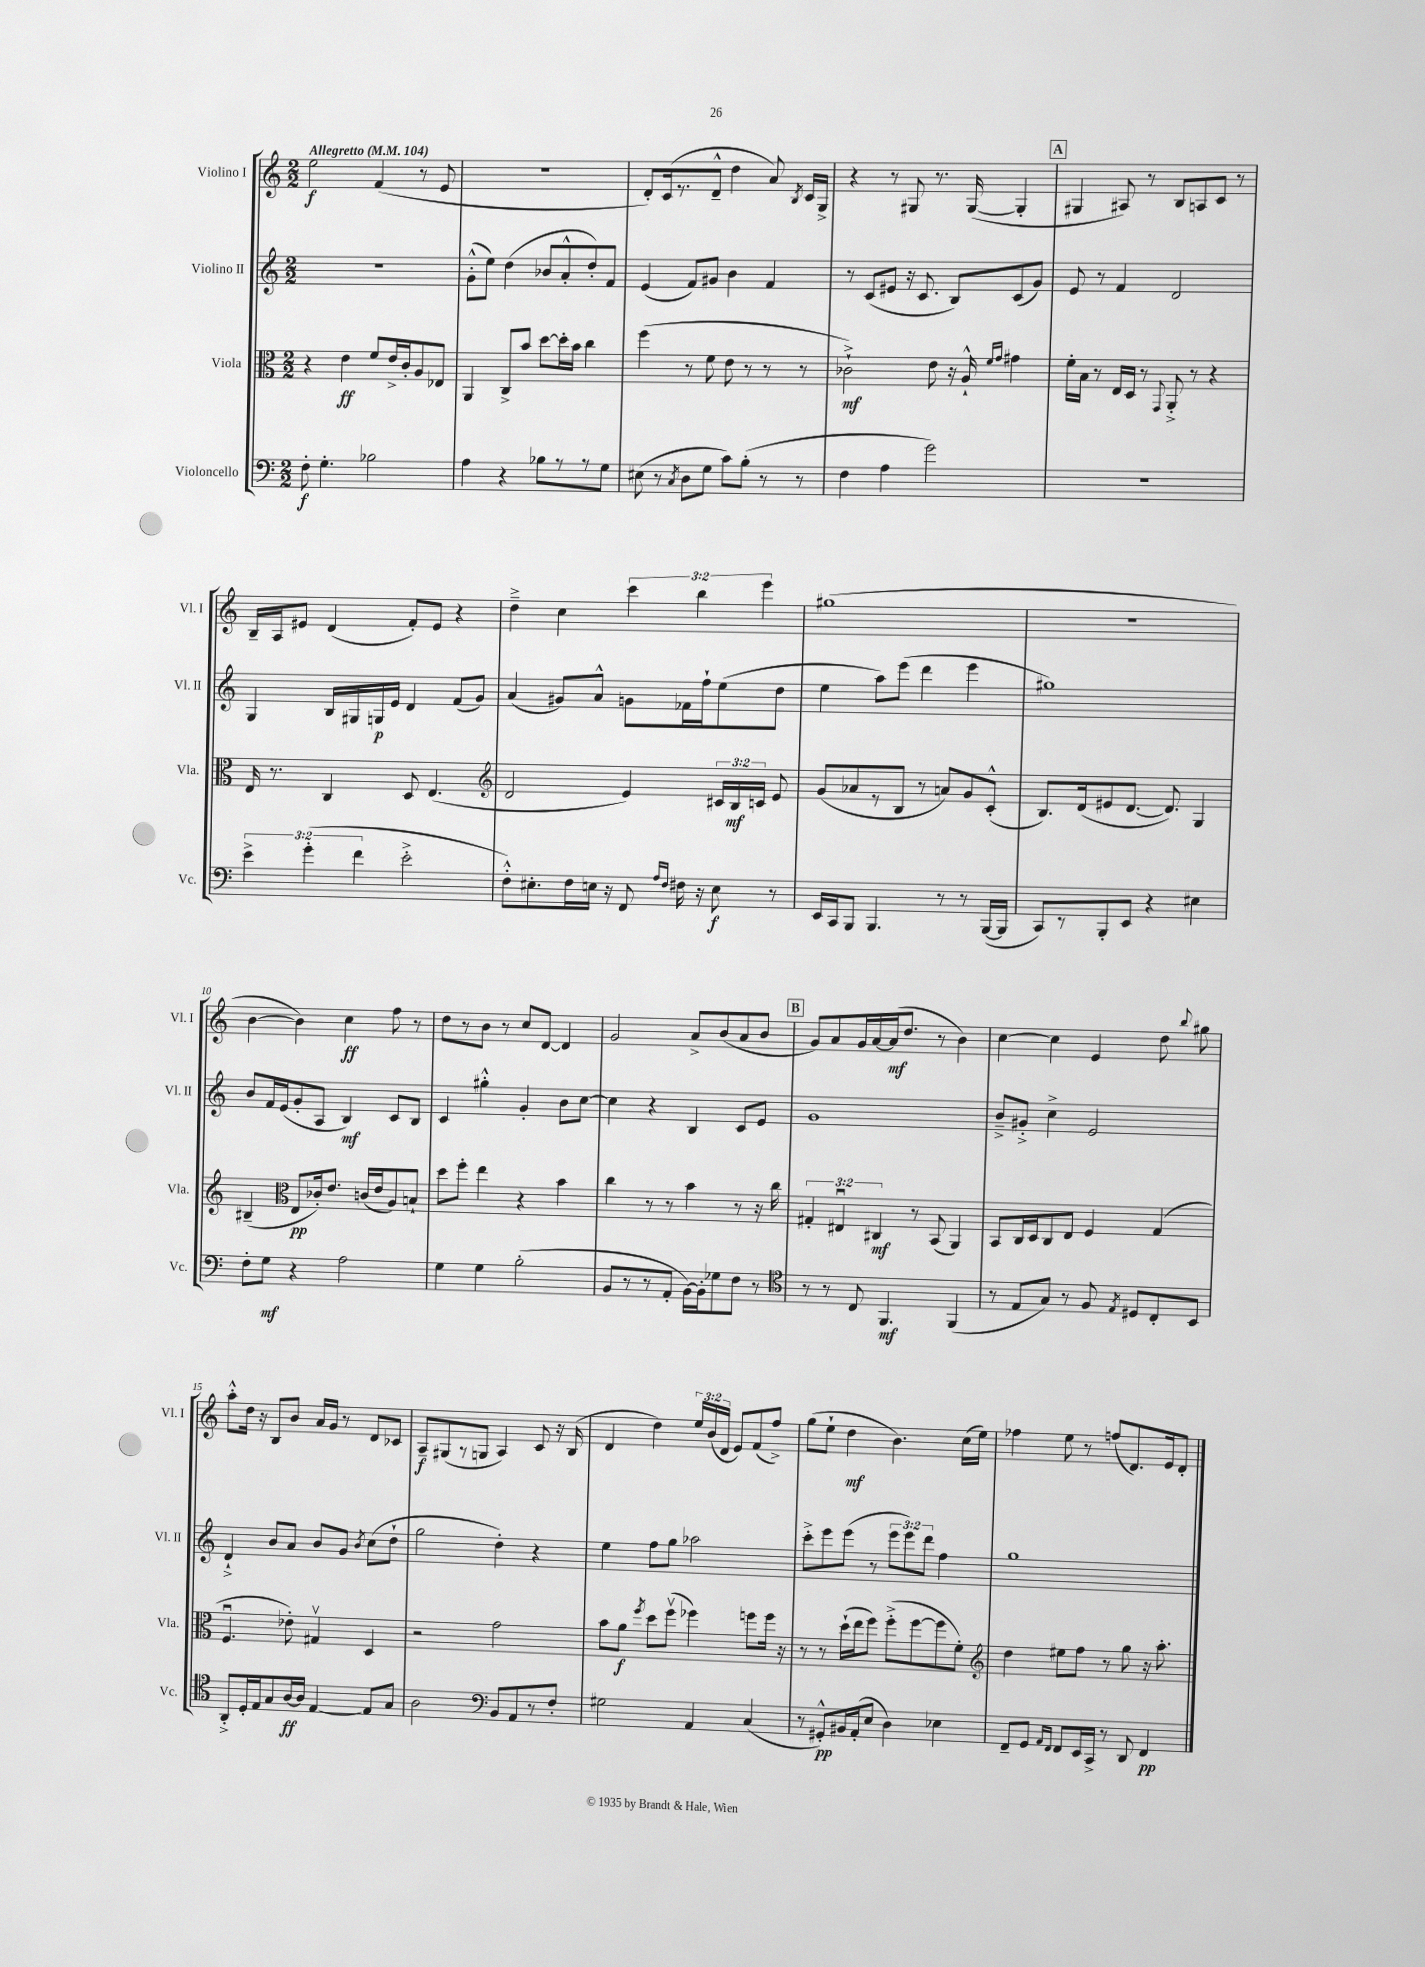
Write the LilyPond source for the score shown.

<<
\new StaffGroup <<
\new Staff = "s0" \with { instrumentName = "Violino I" shortInstrumentName = "Vl. I" } {
    \clef treble \key c \major \numericTimeSignature \time 2/2 \override Staff.TupletNumber.text = #tuplet-number::calc-fraction-text \tempo "Allegretto" 4 = 104
    \autoBeamOff e''2\f f'4( r8 e'8 |
    R1 |
    d'8[-.) c'16( r8. d'8]---^ d''4 a'8) \acciaccatura { b8 } c'16[ g16]-> |
    r4 r8 gis8 r8. gis16~( gis4-. |
    \mark \markup { \box "A" } gis4 ais8) r8 b8[ a8 c'8] r8 |
    b16[-- a16 eis'8] d'4( f'8[-.) eis'8] r4 |
    d''4---> c''4 \tuplet 3/2 { c'''4 b''4 e'''4 } |
    gis''1( |
    R1 |
    b'4~ b'4) c''4\ff f''8 r8 |
    d''8[ r8 b'8] r8 c''8[ d'8]~ d'4 |
    g'2 a'8[-> b'8( a'8 b'8] |
    \mark \markup { \box "B" } g'8[) a'8 g'16 a'16~ a'16\mf( d''8.] r8 b'4) |
    c''4~ c''4 e'4 d''8 \appoggiatura { b''8 } gis''8 |
    a''8[-.-^ d''16] r16 b8[ b'8] a'16[ g'16] r8 d'8[ ces'8] |
    a8[--\f gis8( r8 g8] a4) c'8 r16 b16( |
    d'4 d''4) \tuplet 3/2 { e''16[ b'16( d'16] } e'8[) f'8( f''8]->) |
    g''8[( e''8]-! d''4\mf b'4.) c''16[( e''16]) |
    fes''4 e''8 r8 f''8[( d'8.) e'16 d'8]-. \bar "|." |
}
\new Staff = "s1" \with { instrumentName = "Violino II" shortInstrumentName = "Vl. II" } {
    \clef treble \key c \major \numericTimeSignature \time 2/2 \override Staff.TupletNumber.text = #tuplet-number::calc-fraction-text
    \autoBeamOff R1 |
    g'8[-.-^( e''8]) d''4( bes'8[ a'8-.-^ d''8-.) f'8] |
    e'4( f'8[) gis'8] b'4 f'4 |
    r8 c'8[( eis'8] r16 c'8. b8[) c'8( g'8]) |
    \mark \markup { \box "A" } e'8 r8 f'4 d'2 |
    g4 b16[ gis16 g16\p e'16] d'4 f'8[( g'8]) |
    a'4( gis'8[) a'8]-^ g'8[ fes'16 f''16-! e''8( d''8] |
    e''4 a''8[) e'''8]( d'''4 e'''4 |
    gis''1) |
    b'8[ f'16 e'16( g'8-. a8] b4\mf) c'8[ b8] |
    c'4 gis''4-.-^ g'4-. b'8[ c''8]~ |
    c''4 r4 b4 c'8[ e'8] |
    \mark \markup { \box "B" } g'1 |
    b'8[---> gis'8]-.-> c''4-> e'2 |
    d'4-!-> b'8[ a'8] b'8[ g'8] \acciaccatura { b'8 } c''8[( d''8]-! |
    g''2 d''4-.) r4 |
    e''4 f''8[ g''8] aes''2 |
    c'''8[-.-> e'''8 e'''8]( r8 \tuplet 3/2 { e'''8[ e'''8) d'''8] } f''4 |
    g''1 \bar "|." |
}
\new Staff = "s2" \with { instrumentName = "Viola" shortInstrumentName = "Vla." } {
    \clef alto \key c \major \numericTimeSignature \time 2/2 \override Staff.TupletNumber.text = #tuplet-number::calc-fraction-text
    \autoBeamOff r4 e'4\ff f'8[ e'16-> c'16-. a8 ees8] |
    a,4 c8[-> b'8] d''8[~ d''16-. b'16] c''4 |
    f''4( r8 f'8 e'8 r8 r8 r8 |
    ces'2-!->\mf) e'8 r16 a16-!-^ \grace { f'16[ g'16] } gis'4 |
    \mark \markup { \box "A" } f'16[-. b16] r8 e16[ d16] r8 \appoggiatura { g,8 } a,8-.-> r8 r4 |
    e16 r8. c4 d8 e4.( |
    \clef treble d'2 e'4) \tuplet 3/2 { cis'16[ b16\mf c'16] } e'8 |
    g'8[( aes'8 r8 b8] r8 a'8[) g'8 c'8]-.-^( |
    b8.[) d'16( eis'8 d'8.]~ d'8.) g4 |
    bis4--( \clef alto e8[\pp ces'16-.) e'8.] c'16[( e'16 a8) b8]-! |
    d''8[ f''8]-. e''4 r4 b'4 |
    c''4 r8 r8 b'4 r8 r16 c''16 |
    \mark \markup { \box "B" } \tuplet 3/2 { gis4-. eis4\downbow cis4\mf } r8 b,8( a,4) |
    b,8[ c16 d16 c8 e8] f4 g4( |
    f4.\downbow ees'8-.) gis4\upbow d4 |
    r2 g'2 |
    b'8[ a'8]\f \acciaccatura { f''8 } d''8[ f''8]\upbow( fes''4) f''8[ f''16] r16 |
    r8 r8 d''16[-!( e''16 f''8]) f''8[-.->( f''8~ f''8 f'8]-.) |
    \clef treble d''4 eis''8[ f''8] r8 g''8 r16 a''8.-. \bar "|." |
}
\new Staff = "s3" \with { instrumentName = "Violoncello" shortInstrumentName = "Vc." } {
    \clef bass \key c \major \numericTimeSignature \time 2/2 \override Staff.TupletNumber.text = #tuplet-number::calc-fraction-text
    \autoBeamOff f8-.\f g4.-. bes2 |
    a4 r4 bes8[ r8 r8 g8] |
    eis8( r8 \acciaccatura { c8 } d8[ g8] c'8[) b8]-.( r8 r8 |
    f4 a4 g'2) |
    \mark \markup { \box "A" } R1 |
    \tuplet 3/2 { e'4-> g'4-.( f'4 } e'2-.-> |
    f8[-.-^) eis8.-. f16 e16] r16 f,8 \grace { a16[ f16] } fis16 r16 e8\f r8 |
    e,16[ c,16 b,,8] b,,4. r8 r8 b,,16[~( b,,16] |
    c,8[) r8 b,,8-. e,8] r4 eis4 |
    f8[-. g8]\mf r4 a2 |
    g4 g4 b2-.( |
    b,8[ r8 r8 a,8]-. b,16[~) b,16-. ges8 f8] r8 |
    \mark \markup { \box "B" } \clef tenor r8 r8 c8 f,4.\mf f,4( |
    r8 e8[ g8]) r8 f8 \acciaccatura { e8 } dis8[ c8-. b,8] |
    a,8[-.-> d16-. e16 g8 a16~\ff a16] e4~ e8[ g8] |
    a2 \clef bass b,8[ a,8 r8 f8]-. |
    gis2 a,4 c4( |
    r8 gis,8[-.-^\pp) bis,16 a,16-.( e8] d4) ees4 |
    f,8[-- g,8] \grace { a,16[ f,16] } f,8[ e,16 c,16]-> r8 d,8 f,4\pp \bar "|." |
}
>>
>>
\layout { \context { \Score \override BarNumber.break-visibility = ##(#f #t #t) barNumberVisibility = #(every-nth-bar-number-visible 5) } }
